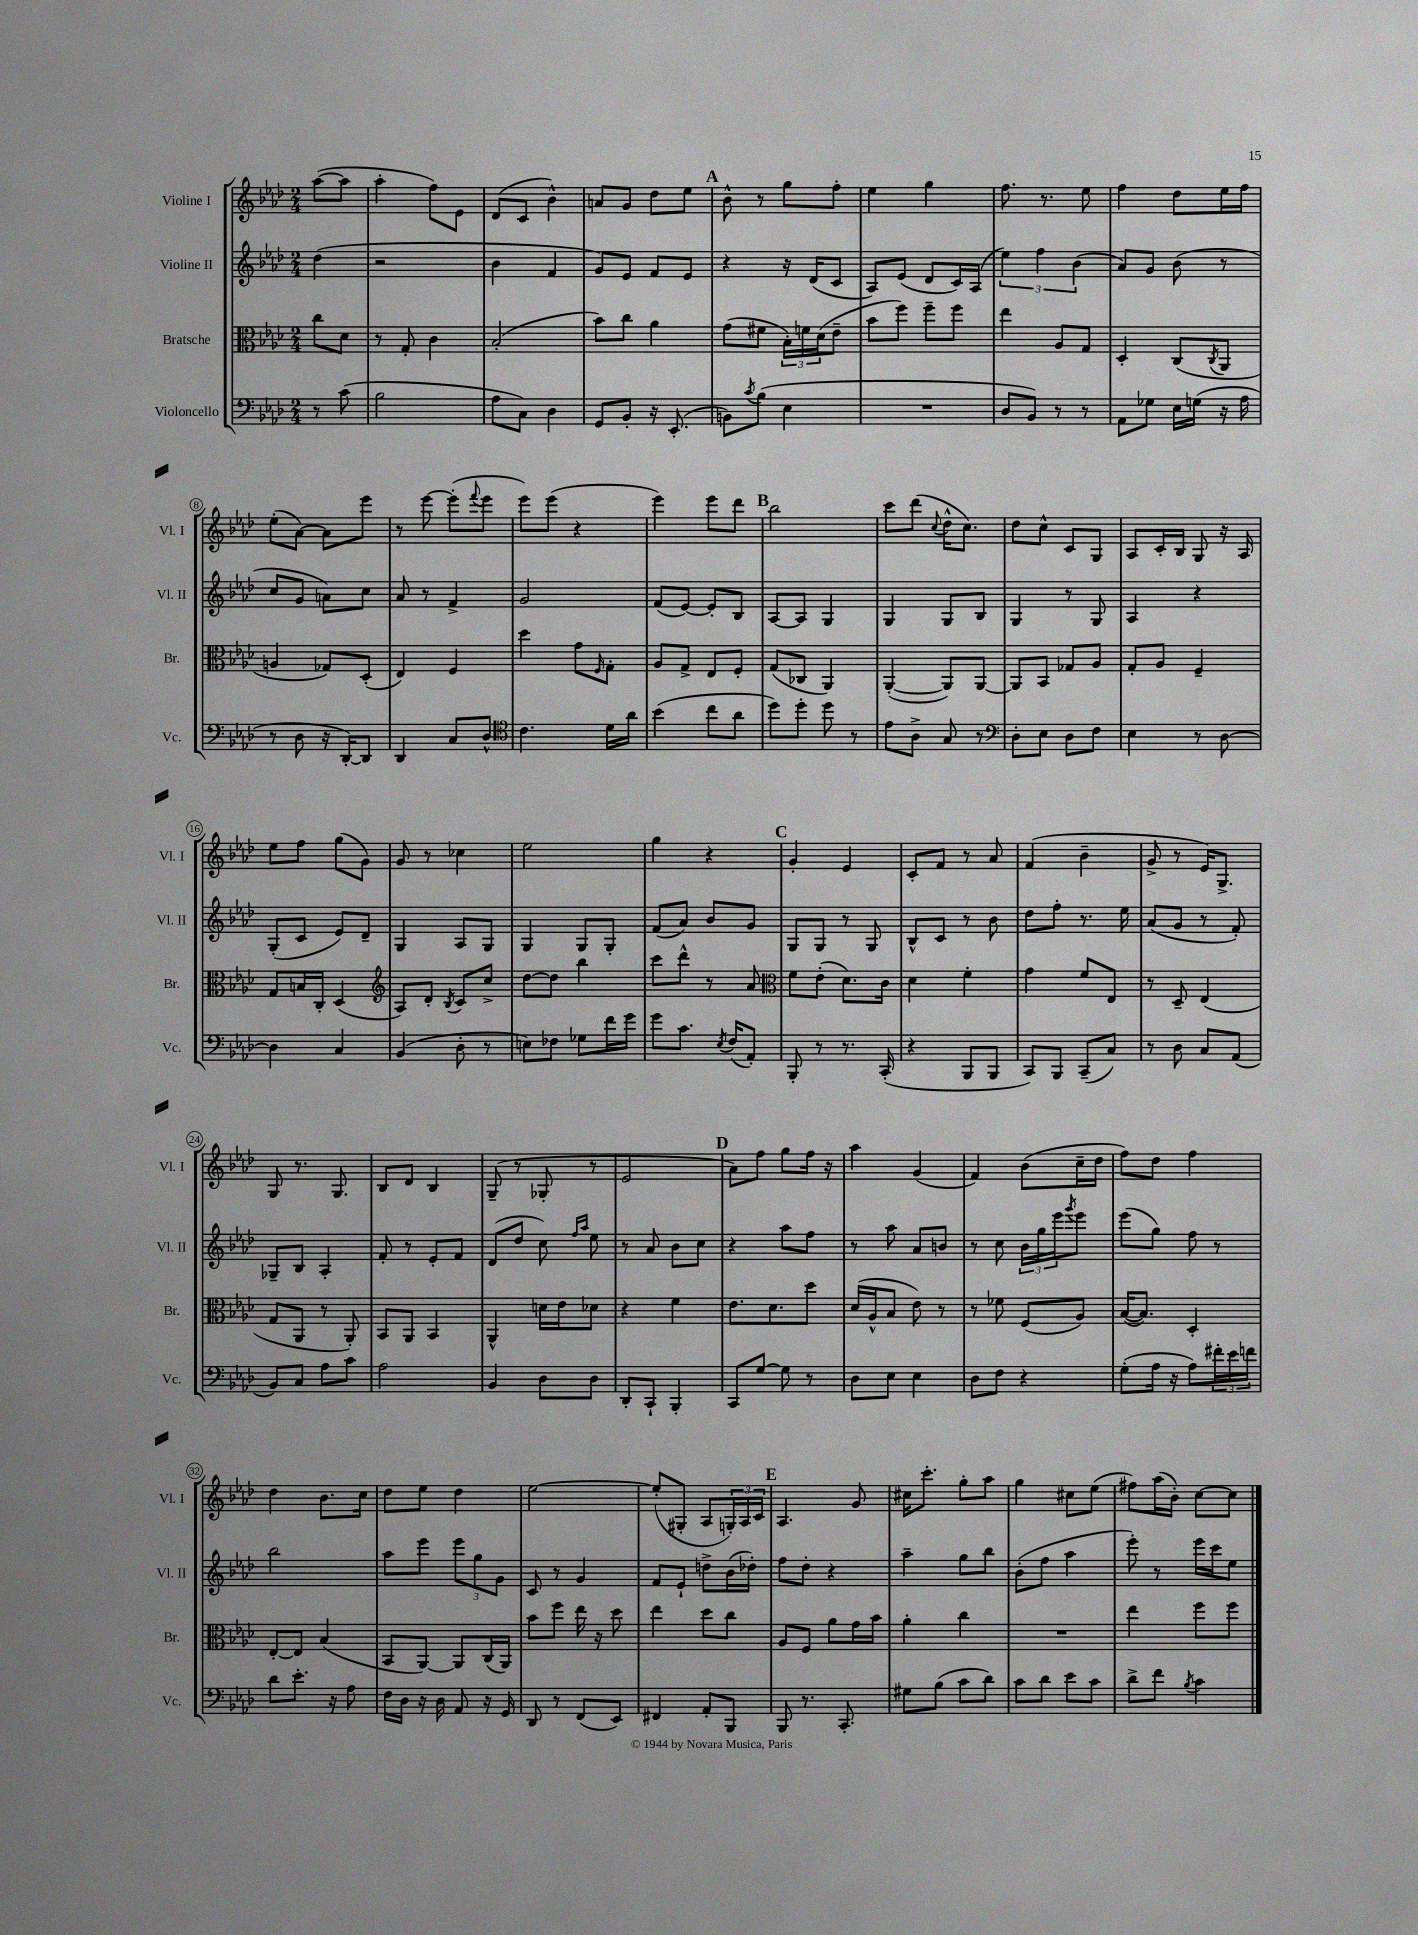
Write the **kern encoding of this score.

**kern	**kern	**kern	**kern
*staff4	*staff3	*staff2	*staff1
*clefF4	*clefC3	*clefG2	*clefG2
*k[b-e-a-d-]	*k[b-e-a-d-]	*k[b-e-a-d-]	*k[b-e-a-d-]
*M2/4	*M2/4	*M2/4	*M2/4
8r	8cc	(4dd-	([8aa-
(8c	8d-	.	8aa-]
=	=	=	=
2B-	8r	2r	4aa-'
.	8G'	.	.
.	4c	.	8ff)
.	.	.	8e-
=	=	=	=
8A-	(2B-'	4b-	(8d-
8C)	.	.	8c
4D-	.	4f	4b-^^)
=	=	=	=
8GG	8b-)	8g)	8a
8BB-'	8cc	8e-	8g
16r	4a-	8f	8dd-
(8.EE-'	.	.	.
.	.	8e-	8ee-
=	=	=	=
8BB)	(8g	4r	8b-^^
8qc	.	.	.
(8B-	8f#	.	8r
4E-	24B-')	16r	8gg
.	24f	.	.
.	.	(16d-	.
.	(24d-	.	.
.	8e-~	8c	8ff'
=	=	=	=
2r	8b-	8A-)	4ee-
.	8ff)	(8e-	.
.	8ff~	8d-	4gg
.	8ff	16c)	.
.	.	(16A-	.
=	=	=	=
8D-	4ee-	6ee-)	8.ff
8BB-)	.	.	.
.	.	6ff	.
.	.	.	8.r
8r	8A-	.	.
.	.	(6b-	.
8r	8G	.	8ee-
=	=	=	=
8AA-	4D-'	8a-)	4ff
8G-	.	8g	.
16E-	(8C	(8b-	8dd-
(16G	.	.	.
.	8qC	.	.
16r	8AA-	8r	16ee-
16A-	.	.	16ff
=	=	=	=
8r	4A	8cc	(8ee-'
8D-	.	8g	[8a-)
16r	8G-)	8a)	8a-]
[16DD-')	.	.	.
8DD-]	(8D-'	8cc	8eee-
=	=	=	=
4DD-	4E-)	8a-	8r
.	.	8r	[8eee-
8C	4F	4f^	(8eee-']
.	.	.	8qqfff
8D-^^	.	.	8eee-
=	=	=	=
*clefC4	*	*	*
4.c	4dd-	2g	8eee-)
.	.	.	(8eee-
.	8g	.	4r
.	16qqF	.	.
16d-	8G'	.	.
16a-	.	.	.
=	=	=	=
(4b-	8A-	(8f	4eee-)
.	8G^	[8e-)	.
8cc	8E-	8e-']	8eee-
8a-	8F'	8B-	8ddd-
=	=	=	=
8dd-)	(8G	[8A-	2bb-
8dd-'	8C-	8A-]	.
8dd-	4AA-)	4G	.
8r	.	.	.
=	=	=	=
8e-	([4AA-'	4G	8ccc
8A-^	.	.	(8ddd-
.	.	.	8qqcc
8G	8AA-])	8G	16dd-^^
.	.	.	8.cc)
8r	[8AA-	8B-	.
=	=	=	=
*clefF4	*	*	*
8D-'	8AA-]	4G	8dd-
8E-	8BB-	.	8cc^^
8D-	8G-	8r	8c
8F	8A-	8G	8G
=	=	=	=
4E-	8G'	4A-	8A-
.	8A-	.	16c'
.	.	.	16B-
8r	4F~	4r	8G
[8D-	.	.	16r
.	.	.	16A-
=	=	=	=
4D-]	8G	(8G'	8ee-
.	16B	8c	8ff
.	16C'	.	.
4C	(4D-	8e-)	(8gg
.	.	8d-~	8g)
=	=	=	=
*	*clefG2	*	*
(4BB-	8A-)	4G	8g
.	8d-'	.	8r
.	8qB-	.	.
8D-'	8c	8A-	4cc-
8r	8cc^	8G	.
=	=	=	=
8E)	[8dd-	4G	2ee-
8F-	8dd-]	.	.
8G-	4bb-	8G	.
16f	.	8G'	.
16g	.	.	.
=	=	=	=
8g	8ccc	(8f	4gg
8.c	8ddd-^^	8a-)	.
.	8r	8b-	4r
8qE-	.	.	.
(16F	.	.	.
8AA-')	8a-	8g	.
=	=	=	=
*	*clefC3	*	*
8BBB-'	8f	8G	4g'
8r	(8e-'	8G	.
8.r	8.d-)	8r	4e-
.	.	8G	.
(16CC'	16c	.	.
=	=	=	=
4r	4d-	8B-^^	8c'
.	.	8c	8f
8BBB-	4f'	8r	8r
8BBB-	.	8b-	8a-
=	=	=	=
8CC)	4g	8dd-	(4f
8BBB-	.	8ff'	.
(8CC~	8f	8.r	4b-~
8C)	8E-	.	.
.	.	16ee-	.
=	=	=	=
8r	8r	(8a-	8g^
8D-	8D-~	8g	8r
8C	(4E-	8r	16e-)
.	.	.	8.G^
(8AA-	.	8f')	.
=	=	=	=
8BB-)	8G	8G-~	8G
8C	8AA-	8B-	8.r
8A-	8r	4A-'	.
.	.	.	8.G
8c	8AA-')	.	.
=	=	=	=
2A-	8BB-	8f'	8B-
.	8AA-	8r	8d-
.	4BB-	8e-'	4B-
.	.	8f	.
=	=	=	=
4BB-	4AA-^^	(8d-	(8G~
.	.	8dd-	8r
8D-	16d	8cc)	8G-'
.	16e-	.	.
.	.	16qqff	.
.	.	16qqaa-	.
8D-	8d-	8ee-	8r
=	=	=	=
8DD-'	4r	8r	2e-
8CC`	.	8a-	.
4BBB-'	4f	8b-	.
.	.	8cc	.
=	=	=	=
8CC	8.e-	4r	8a-)
[8G	.	.	8ff
.	8.d-	.	.
8G]	.	8aa-	8gg
8r	8dd-	8ff	16ff
.	.	.	16r
=	=	=	=
8D-	(16d-	8r	4aa-
.	16A-^^	.	.
8E-	8B-	8aa-	.
4E-	8e-)	8a-	(4g
.	8r	8b	.
=	=	=	=
8D-	8r	8r	4f)
8F	8f-	8cc	.
4r	(8F	24b-	(8b-
.	.	24gg	.
.	.	24eee-	.
.	.	8qggg	.
.	8A-)	8eee-	16cc~
.	.	.	16dd-
=	=	=	=
(8G'	([16B-	(8eee-	8ff)
.	8.B-])	.	.
16A-	.	8gg)	8dd-
16r	.	.	.
8A-)	4D-'	8ff	4ff
24f#'	.	8r	.
24e-	.	.	.
24f	.	.	.
=	=	=	=
8d-	[8E-'	2bb-	4dd-
8.e-'	8E-]	.	.
.	(4B-	.	8.b-
16r	.	.	.
8A-	.	.	.
.	.	.	16cc
=	=	=	=
16F	8BB-	8aa-	8dd-
16D-	.	.	.
16r	[8AA-)	8eee-	8ee-
16D-	.	.	.
8AA-	8AA-]	12eee-	4dd-
.	.	12gg	.
16r	(16C	.	.
.	.	12g	.
16GG	16AA-)	.	.
=	=	=	=
8DD-	8b-	8c	[2ee-
8r	8ff	8r	.
(8FF	16ee-	4g	.
.	16r	.	.
8EE-)	8dd-	.	.
=	=	=	=
4FF#	4ee-	8f	(8ee-']
.	.	8e-`	8G#'
8AA-'	8dd-	8dd^	8A-
8BBB-	8cc	(16b-	24G')
.	.	.	24A-
.	.	16dd-')	.
.	.	.	24c
=	=	=	=
8BBB-	8A-	8ff	4.A-
8.r	8F	8dd-'	.
.	8a-	4r	.
8.CC'	.	.	.
.	16g	.	8g
.	16b-	.	.
=	=	=	=
8G#	4a-'	4aa-~	16cc#
.	.	.	8.ccc'
(8B-	.	.	.
8c	4cc	8gg	8gg'
8d-)	.	8bb-	8aa-
=	=	=	=
8c	2r	(8b-'	4gg
8d-	.	8ff	.
8e-	.	4aa-	8cc#
8c	.	.	(8ee-
=	=	=	=
8d-^	4ee-	8eee-')	8ff#)
8f	.	8r	(16aa-
.	.	.	16b-')
8qB-	.	.	.
4c	8ff	16eee-	[8cc
.	.	16ccc	.
.	8ff	8ee-	8cc]
==	==	==	==
*-	*-	*-	*-
